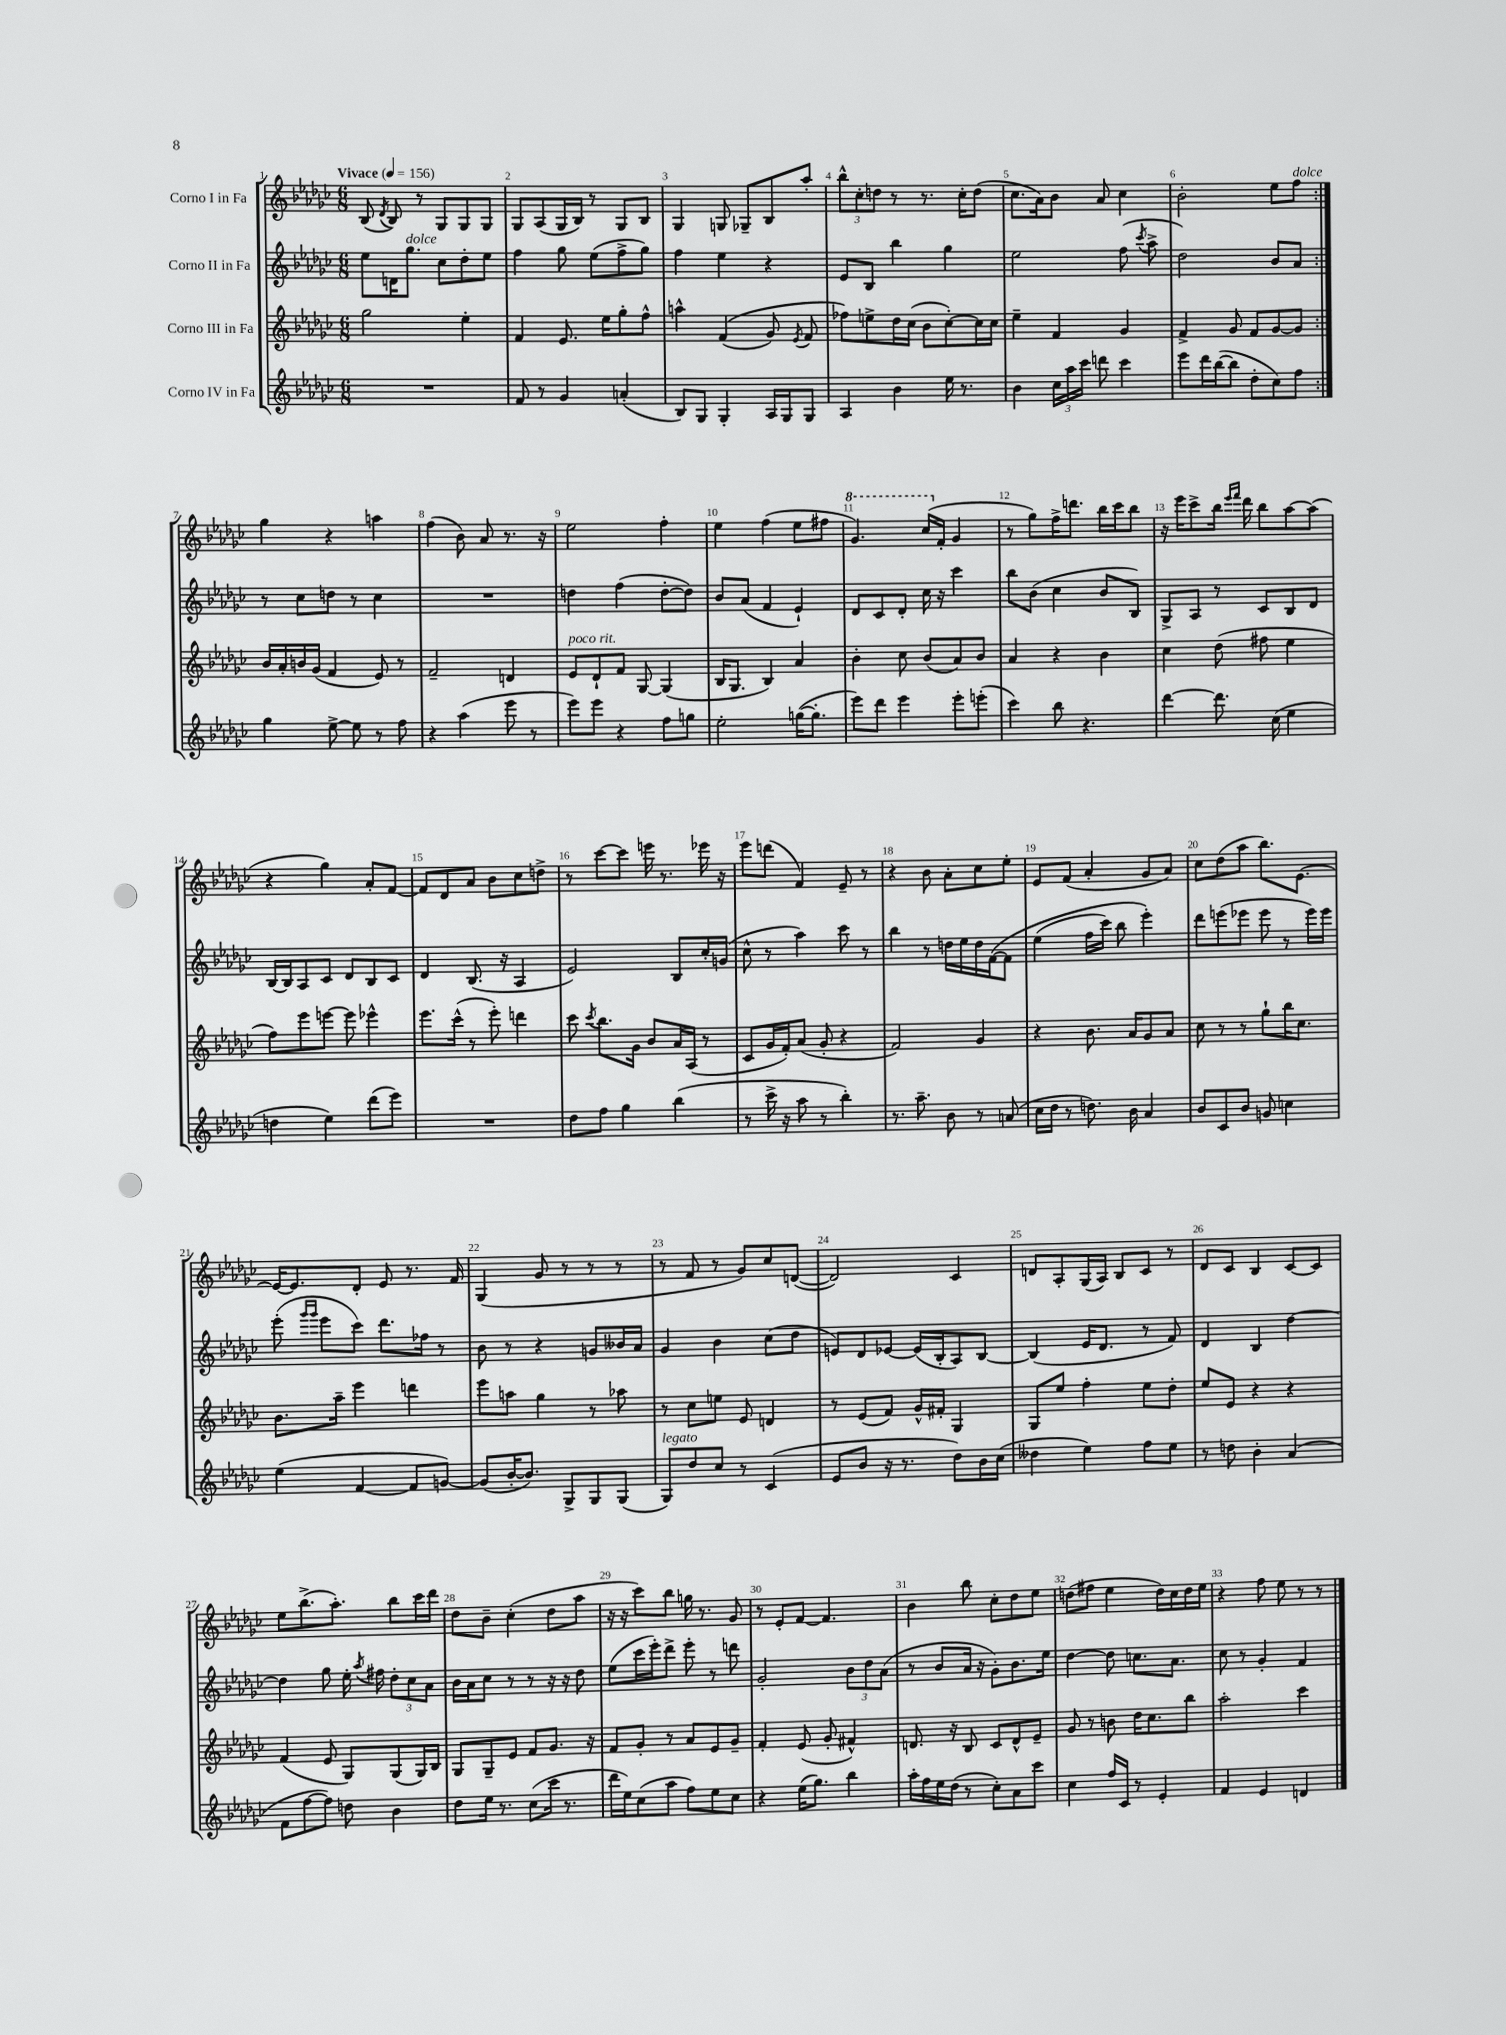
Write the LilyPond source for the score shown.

<<
\new StaffGroup <<
\new Staff = "s0" \with { instrumentName = "Corno I in Fa" } {
    \clef treble \key ges \major \numericTimeSignature \time 6/8 \tempo "Vivace" 4 = 156
    \autoBeamOff \repeat volta 2 { bes8( \acciaccatura { des'8 } bes8) r8 ges8[ ges8 ges8] |
    ges8[ aes8( ges16 bes16]) r8 ges8[ bes8] |
    ges4 g8 ges8[-- bes8 aes''8]-. |
    \tuplet 3/2 { bes''8[-^ ces''8-. d''8] } r8 r8. ces''16[-. d''8]( |
    ces''8.[ aes'16) bes'8] aes'8 ces''4 |
    bes'2-. ees''8[ f''8]^\markup { \italic "dolce" } | }
    ges''4 r4 a''4 |
    f''4( bes'8) aes'8 r8. r16 |
    ees''2 f''4-. |
    ees''4 f''4( ees''8[ fis''8] |
    \ottava #1 ges''4.) ces'''16[( \ottava #0 f'16]-. ges'4 |
    r8 ges''8[) f''16-> d'''8.] bes''16[ ces'''16 bes''8] |
    r16 ees'''16[ ces'''8-> bes''16] \grace { ees'''16[ f'''16] } des'''16 bes''8[ aes''8~ aes''8]( |
    r4 ges''4) aes'8[-. f'8]~ |
    f'8[ des'8 aes'8] bes'8[ ces''8 d''8]-> |
    r8 ces'''8[~ ces'''8] e'''16 r8. ees'''16 r16 |
    ees'''8[ d'''8]( f'4) ees'8-- r8 |
    r4 bes'8 aes'8[-. ces''8 ees''8]-. |
    ees'8[ f'8]( aes'4-. ges'8[ aes'8]) |
    ces''8[ des''8( aes''8] bes''8.[) ees'8.]~ |
    ees'16[~ ees'8. des'8]-. ees'8 r8. f'16 |
    ges4( ges'8 r8 r8 r8 |
    r8 f'8 r8 ges'8[) ces''8 d'8]~( |
    d'2) ces'4 |
    d'8[ aes8-. ges16( aes16]) bes8[ ces'8] r8 |
    des'8[ ces'8] bes4 ces'8[~ ces'8] |
    ees''8[ bes''8.->( aes''8.]-.) bes''8[ ces'''16 des'''16] |
    des''8[ bes'8]-- ces''4-.( des''8[ aes''8] |
    r16 r16 ces'''8[) bes''8] g''16 r8. ges'8 |
    r8 ees'8[-. f'8]~ f'4. |
    bes'4 bes''8 ces''8[-. des''8 ees''8] |
    d''8[( fis''8] ees''4 d''16[) ces''16 d''16 ees''16] |
    r4 f''8 ees''8 r8 r8 \bar "|." |
}
\new Staff = "s1" \with { instrumentName = "Corno II in Fa" } {
    \clef treble \key ges \major \numericTimeSignature \time 6/8
    \autoBeamOff \repeat volta 2 { ees''8[ d'16 ges''8.]^\markup { \italic "dolce" } ces''8[ des''8-. ees''8] |
    f''4 ges''8 ees''8[( f''8-> ges''8]) |
    f''4 ees''4 r4 |
    ees'8[ bes8] bes''4 ges''4 |
    ees''2 f''8( \acciaccatura { ces'''8 } aes''8-> |
    des''2) bes'8[ aes'8] | }
    r8 ces''8[ d''8] r8 ces''4 |
    R2. |
    d''4 f''4( d''8[~-. d''8]) |
    bes'8[ aes'8]( f'4 ees'4-!) |
    des'8[ ces'8 des'8]-. ces''16 r16 ces'''4 |
    bes''8[ bes'8]( ces''4 bes'8[ bes8]) |
    ges8[-> aes8] r8 ces'8[ bes8 des'8] |
    bes16[~ bes16 aes8 ces'8] des'8[ bes8 ces'8] |
    des'4 bes8.( r16 aes4 |
    ees'2) bes8[ ces''16-. g'16]( |
    ces''8-^ r8 aes''4) ces'''8 r8 |
    bes''4 r8 d''16[ ees''16 d''16 f'16~\( f'8] |
    ees''4( f''16[ ces'''16]) bes''8 ees'''4-.\) |
    des'''8[ e'''8( ees'''8] ees'''8 r8 ees'''16[) ees'''16] |
    ees'''8-.( \grace { ges'''16[ ges'''16] } ees'''8[ ces'''8]) des'''8.[ fes''16] r8 |
    bes'8 r8 r4 g'8[ beses'16 aes'16] |
    ges'4 bes'4 ces''8[( des''8] |
    e'8[) des'8 ees'8]~ ees'16[( bes16-. aes8) bes8]~ |
    bes4( ees'16[ des'8.] r8 f'8) |
    des'4 bes4 des''4~ |
    des''4 ges''8 ees''16-. \acciaccatura { aes''8 } fis''16 \tuplet 3/2 { des''8[-. ces''8 aes'8] } |
    bes'16[ aes'16 ces''8] r8 r8 r16 r16 des''8 |
    ees''8[( ces'''16 ees'''16-.) des'''8]-> ees'''8-. r8 d'''8 |
    ges'2-. \tuplet 3/2 { bes'8[ des''8 aes'8]( } |
    r8 bes'8[ aes'16] r16 ges'8[-.) bes'8. ees''16] |
    des''4~ des''8 c''8.[ aes'8.] |
    ces''8 r8 ges'4-. f'4 \bar "|." |
}
\new Staff = "s2" \with { instrumentName = "Corno III in Fa" } {
    \clef treble \key ges \major \numericTimeSignature \time 6/8
    \autoBeamOff \repeat volta 2 { ges''2 ees''4-. |
    f'4 ees'8. ees''16[ ges''8-. f''8]-^ |
    a''4-^ f'4(\( ges'8) \acciaccatura { ees'8 } f'8 |
    fes''8[\) e''8-> des''16 ces''16]( bes'8[ ces''8~-.) ces''16 ces''16] |
    ees''4-- f'4 ges'4 |
    f'4-> ges'8 f'8[ ges'8~ ges'8] | }
    bes'16[ aes'16-. b'16 ges'16]( f'4 ees'8) r8 |
    f'2-- d'4 |
    ees'8[^\markup { \italic "poco rit." } des'8-! f'8] ges8~ ges4( |
    bes16[ ges8.] bes4) aes'4 |
    bes'4-. ces''8 bes'8[( aes'8) bes'8] |
    aes'4 r4 bes'4 |
    ces''4 des''8( fis''8 ees''4 |
    f''8[) ees'''8 e'''8]~ e'''8 ees'''4-^ |
    ees'''8.[ ces'''16]-^( r8 ees'''8-.) d'''4 |
    ces'''8 \acciaccatura { ces'''8 } bes''8.[ ges'16] bes'8[ aes'16 aes16]( r8 |
    ces'8[ ges'16 f'16-.) aes'8]( ges'8-. r4 |
    f'2) ges'4 |
    r4 bes'8. aes'16[ ges'8 aes'8] |
    ces''8 r8 r8 ges''8[-! bes''16 ces''8.] |
    bes'8.[ aes''16]-- ees'''4 d'''4 |
    ees'''8[ a''8] ges''4 r8 aes''8 |
    r8 ces''8[ e''8] ees'8 d'4 |
    r8 ees'8[( f'8]) ges'16[-^ fis'16]-. ges4 |
    ges8[ ees''8] f''4-. ees''8[ des''8]-. |
    ees''8[ ees'8] r4 r4 |
    f'4( ees'8 ges8[) ges8( ges16) bes16] |
    ges8[ ges8-- ees'8] f'8[ ges'8.] r16 |
    f'8[ ges'8]-. r8 aes'8[ ees'8 ges'8]-- |
    f'4-. ees'8( ges'8-. fis'4-^) |
    d'8. r16 bes8 ces'8[ d'8-^ ees'8]-- |
    ges'8 r8 b'8 des''16[ ces''8. bes''8] |
    aes''2-. ces'''4 \bar "|." |
}
\new Staff = "s3" \with { instrumentName = "Corno IV in Fa" } {
    \clef treble \key ges \major \numericTimeSignature \time 6/8
    \autoBeamOff \repeat volta 2 { R2. |
    f'8 r8 ges'4 a'4-.( |
    bes8[) ges8] ges4-. aes16[ ges16 ges8] |
    aes4 bes'4 ees''16 r8. |
    bes'4 \tuplet 3/2 { ces''16[ aes''16 ces'''16] } d'''8 ces'''4 |
    ees'''8[ des'''16 bes''16~( bes''8] des''8[-. ces''8) f''8] | }
    ges''4 ees''8~-> ees''8 r8 f''8 |
    r4 aes''4( ees'''8 r8 |
    ees'''8[) ees'''8] r4 f''8[ g''8] |
    ees''2-. g''16[~( g''8.]-. |
    ees'''8[) des'''8] ees'''4 ees'''8[-. e'''8]-.( |
    ces'''4) bes''8 r4. |
    des'''4~ des'''8. ces''16( ees''4 |
    d''4 ees''4) des'''8[( ees'''8]) |
    R2. |
    des''8[ f''8] ges''4 bes''4( |
    r8 ces'''16-> r16 aes''8 r8 bes''4-.) |
    r8. aes''8.-- bes'8 r8 a'8( |
    ces''16[ des''16] r8 d''8.) bes'16 aes'4 |
    bes'8[ ces'8 bes'8] g'8 c''4 |
    ees''4( f'4~ f'8[ g'8]~) |
    g'8[( bes'16~-. bes'8.]) ges8[-> ges8 ges8]( |
    ges8[^\markup { \italic "legato" }) des''8 ces''8] r8 ces'4( |
    ees'8[ bes'8] r16 r8. des''8[) bes'16 ces''16]( |
    deses''4 ees''4) f''8[ ees''8] |
    r8 d''8 bes'4-. aes'4( |
    f'8[ f''8~ f''8]) d''8 bes'4 |
    des''8[ ees''16] r8. ces''8[( ces'''16] r8. |
    des'''16[ ees''16) ces''8( aes''8] f''8[) ees''8 ces''8] |
    r4 ees''16[( ges''8.]) bes''4 |
    aes''16[-. f''16 ees''16 des''16]( r8 ces''8[-.) aes'8 ces'''8] |
    ces''4 f''16[ ces'16] r8 ees'4-. |
    f'4 ees'4 d'4 \bar "|." |
}
>>
>>
\layout { \context { \Score \override BarNumber.break-visibility = ##(#f #t #t) barNumberVisibility = #all-bar-numbers-visible } }
